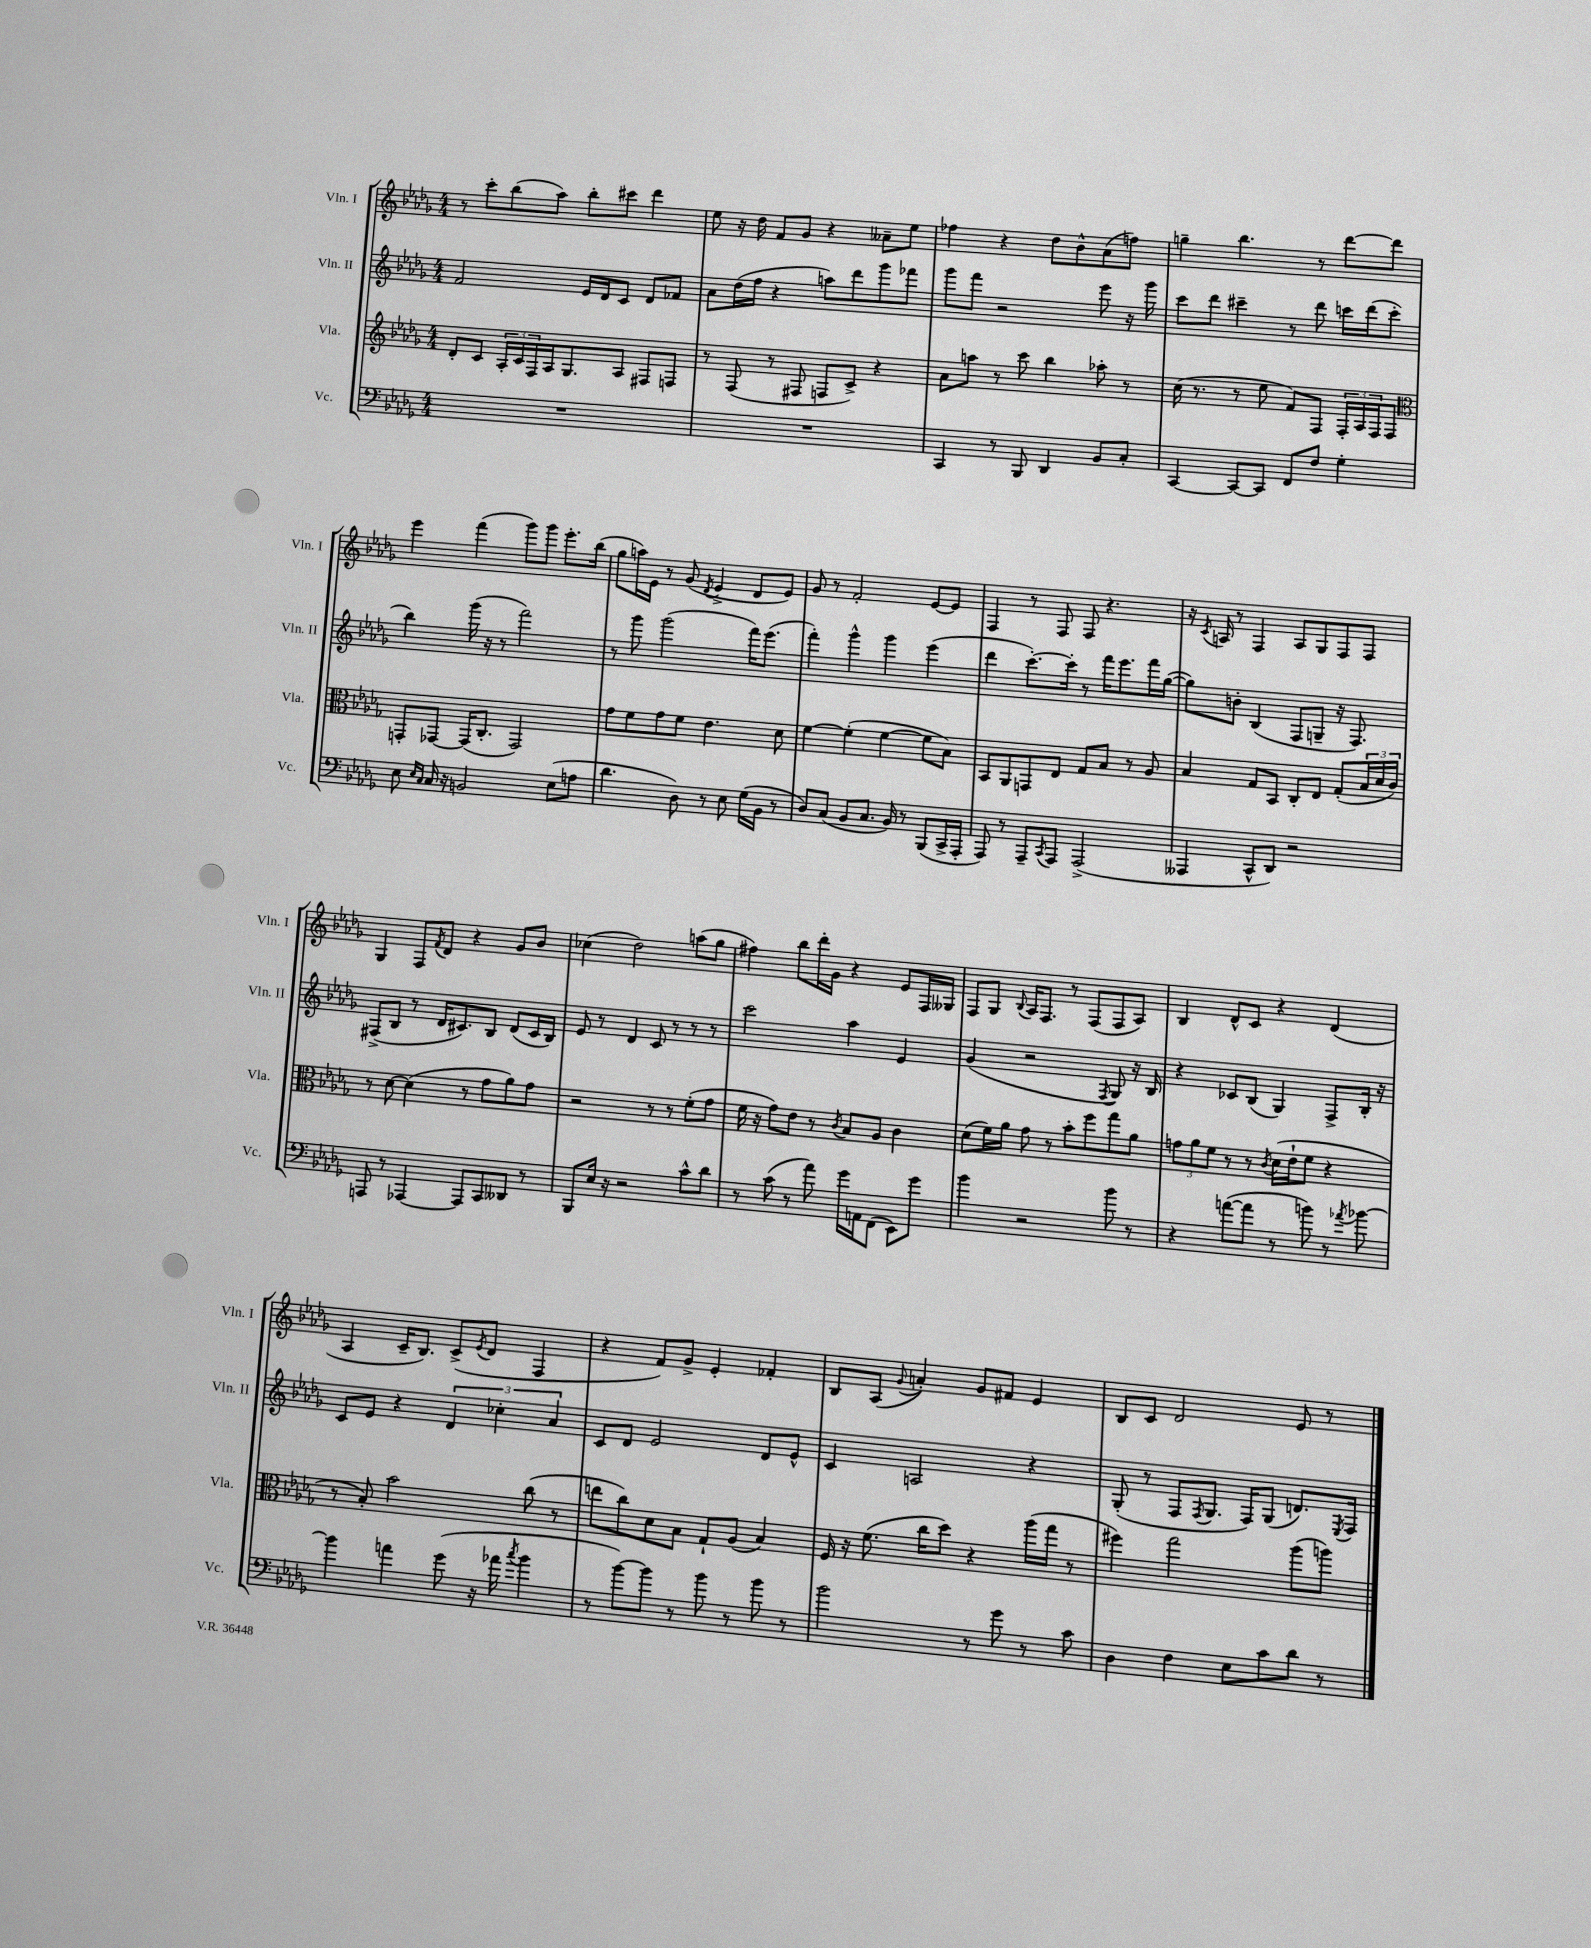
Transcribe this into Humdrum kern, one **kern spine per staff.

**kern	**kern	**kern	**kern
*part4	*part3	*part2	*part1
*staff4	*staff3	*staff2	*staff1
*I"Vc.	*I"Vla.	*I"Vln. II	*I"Vln. I
*I'Vc.	*I'Vla.	*I'Vln. II	*I'Vln. I
*clefF4	*clefG2	*clefG2	*clefG2
*k[b-e-a-d-g-]	*k[b-e-a-d-g-]	*k[b-e-a-d-g-]	*k[b-e-a-d-g-]
*M4/4	*M4/4	*M4/4	*M4/4
=23	=23	=23	=23
1r	8d-'/L	2f/	8r
.	8c/J	.	8ccc'\L
.	24A-'/LL	.	(8bb-\
.	24c/	.	.
.	24F/	.	.
.	16A-/J	.	8aa-\J)
.	8.G-/	.	.
.	.	16e-/LL	8bb-'\L
.	.	16d-/J	.
.	8A-/J	8c/J	8ccc#X\J
.	8F#X/L	8d-/L	4ddd-\
.	8Fn/J	8f-X/J	.
=24	=24	=24	=24
1r	8r	8a-\L	8ee-\
.	(8F/	(16dd-\L	16r
.	.	16ff\JJ	16dd-\
.	8r	4r	8f/L
.	8F#X/	.	8g-/J
.	8Fn/L	8aan\L)	4r
.	8c^/J)	8ddd-\	.
.	4r	8ggg-\	8a--X~\L
.	.	8fff-X\J	8ee-\J
=25	=25	=25	=25
4CC/	8a-\L	8ggg-\L	4ff-X\
.	8aan\J	8fff\J	.
8r	8r	2r	4r
8BBB-/	8ccc\	.	.
4DD-/	4bb-\	.	8dd-\L
.	.	.	8b-^^\
8BB-/L	8aa-X'\	8eee-\	(8a-\
8C'/J	8r	16r	8ffn\J)
.	.	16ggg-\	.
=26	=26	=26	=26
[4CC/	(16cc\	8ccc\L	4ggn~\
.	8.r	.	.
.	.	8ddd-\J	.
8CC/L_	8r	4ccc#X~\	4.bb-\
8CC/J]	8ee-\	.	.
8FF/L	8f/L)	8r	.
8F/J	8F/J	8ddd-\	8r
4G-'\	24F'/LL	16cccn\LL	[8ddd-\L
.	24A-/	.	.
.	.	(16ddd-\J	.
.	24F/J	.	.
.	8F/J	8ccc'\J	8ddd-\J]
!!LO:LB:g=z
=27	=27	=27	=27
*	*clefC3	*	*
8E-\	8GGn'/L	4bb-\)	4eee-\
16qqE-/LL	.	.	.
16qqC/JJ	.	.	.
16C/	[8GG-X/J	.	.
16r	.	.	.
2BBn/	(16GG-/KL]	(16ggg-\	(4fff\
.	8.C'/J	16r	.
.	.	8r	.
.	2GG-/)	2fff\)	8ggg-\L)
.	.	.	8ggg-\J
(8E-\L	.	.	8.eee-'\L
8An\J	.	.	.
.	.	.	(16bb-\Jk
=28	=28	=28	=28
4.d-\	8g-\L	8r	8gg-\L
.	8f\	8ggg-\	16aan\L)
.	.	.	16e-\JJ
.	8g-\	(2ggg-\	8r
8D-\)	8f\J	.	(8g-/
.	.	.	8qd-/
8r	4.e-\	.	4e-^/
8E-\	.	.	.
(16G-\LL	.	16fff\KL)	8d-/L
16BB-\JJ	.	(8.eee-\J	.
8r	8d-\	.	8e-/J)
=29	=29	=29	=29
8D-/L)	[4f\	4fff'\)	8g-/
(8C/J	.	.	8r
8BB-/L	(4f'\]	4ggg-^^\	2f'/
8.C/J	.	.	.
.	[4f\	4ggg-\	.
16BB-/)	.	.	.
8r	.	.	.
(8BBB-/L	8f\L]	(4eee-\	[8e-/L
16CC^/L	8B-\J)	.	8e-/J]
16AAA-'/JJ	.	.	.
=30	=30	=30	=30
8AAA-/)	8BB-/L	4ddd-\	4F/
8r	8AA-/	.	.
8AAA-~/L	8GGn/	[8.ccc'\L)	8r
8qCC/	.	.	.
8AAA-/J	8E-/J	.	8F/
.	.	16ccc'\Jk]	.
(2AAA-^/	8G-/L	8r	8F/
.	8B-/J	16fff\KL	4.r
.	.	8.eee-\	.
.	8r	.	.
.	8A-/	16fff\L	.
.	.	([16gg-\JJ	.
=31	=31	=31	=31
4AAA--X/	4B-/	8gg-\L])	16r
.	.	.	8qc/
.	.	.	16An/
.	.	8bn'\J	8r
8CC^^/L	8G-/L	(4B-/	4F/
8DD-/J)	8BB-/J	.	.
2r	8C'/L	8F/L	8A/L
.	8E-/J	8Gn~/J	8G-/
.	(8G-'/L	16r	8F/
.	.	8.F/)	.
.	24B-/L	.	8F/J
.	24d-/	.	.
.	24c/JJ)	.	.
!!LO:LB:g=z
=32	=32	=32	=32
8AAAn/	8r	(8F#X^/L	4G-/
8r	[8d-\	8B-/J	.
[4AAA-X/	(4d-\]	8r	8F/L
.	.	.	8qf/
.	.	16d-/KL	8d-/J
.	.	8.c#X/)	.
8AAA-/L]	8r	.	4r
8CC/	8g-\L	8B-/J	.
8DD--X/J	8a-\)	(8d-/L	8g-/L
8r	8g-\J	16c#/L	8b-/J
.	.	16B-/JJ)	.
=33	=33	=33	=33
8BBB-/L	2r	8e-/	(4cc-X\
16E-/Jk	.	8r	.
16r	.	.	.
2r	.	4d-/	2dd-\)
.	8r	8c/	.
.	8r	8r	.
8c^^\L	(8f'\L	8r	(8aan\L
8d-\J	8g-\J	8r	8gg-\J
=34	=34	=34	=34
8r	16f\	2ccc\	4ff#X\)
.	16r	.	.
(8c\	8g-\L)	.	.
8r	8e-\J	.	8bb-\L
8a-\)	8r	.	16ddd-'\L
.	.	.	16g-\JJ
.	8qc/	.	.
16g-\LL	8B-/L	4aa-\	4r
16AAn\J	.	.	.
(8FF\J	8A-/J	.	.
8EE-\L)	4c\	4e-/	8e-/L
8g-\J	.	.	16F/L
.	.	.	16G--X/JJ
=35	=35	=35	=35
4b-\	(8d-\L	(4g-/	8F/L
.	16f\L)	.	8G-/J
.	16a-\JJ	.	.
.	.	.	8qqB-/
2r	8g-\	2r	16A-/KL
.	.	.	8.F/J
.	8r	.	.
.	8b-'\L	.	8r
.	8ff\	.	(8F/L
.	.	8qF/	.
8b-\	8gg-\	8G-/)	8F/
8r	8a-\J	16r	8A-/J)
.	.	16B-/	.
=36	=36	=36	=36
4r	12gn\L	4r	4B-/
.	12a-\	.	.
.	12f\J	.	.
([8an\L	8r	8c-X/L	8d-^^/L
8a\J]	8r	(8B-/J	8c/J
.	8qc/	.	.
8r	(16d-\LL	4G-/)	4r
.	16e-`\J	.	.
8bn\)	8f\J	.	.
8r	4r	8F^/L	(4d-/
8qa-X/	.	.	.
[8b-X\	.	16B-'/Jk	.
.	.	16r	.
!!LO:LB:g=z
=37	=37	=37	=37
4b-\]	8r	8c/L	4A-/
.	8B-'/)	8e-/J	.
4an\	2b-\	4r	16c~/KL
.	.	.	8.B-/J)
(8g-\	.	6d-/	(8c^/L
.	.	.	8qe-/
16r	.	.	8d-/J
.	.	6cc-X'\	.
16a-X\	.	.	.
8qcc/	.	.	.
4b-\	(8cc\	.	4F/
.	.	6a-/	.
.	8r	.	.
=38	=38	=38	=38
8r	8een\L	8c/L	4r
[8b-\L)	8cc\)	8d-/J	.
8b-\J]	8d-\	2e-/	8f/L)
8r	8B-\J	.	8g-^/J
8b-\	8G-`/L	.	4e-'/
8r	(8A-/J	.	.
8b-\	4B-/)	8d-/L	4f-X'/
8r	.	8e-^^/J	.
=39	=39	=39	=39
2b-\	16F/	4c/	8B-/L
.	16r	.	.
.	(8.f\	.	(8A-/J
.	.	.	8qqg-/
.	.	2An/	4an'/)
.	16cc\KL	.	.
.	8dd-\J)	.	.
8r	4r	.	8g-/L
8g-\	.	.	8f#X/J
8r	(16aa-\LL	4r	4e-/
.	16gg-\JJ	.	.
8c\	8r	.	.
=40	=40	=40	=40
4D-\	4ff#X\)	(8G-'/	8B-/L
.	.	8r	8c/J
4F\	2gg-\	8F/L	2d-/
.	.	8qF/	.
.	.	8.G-/J	.
8E-\L	.	.	.
.	.	16F/KL)	.
8c\	.	(8G-/J	.
8d-\J	(8aa-\L	8.dn/L)	8e-/
8r	8aan\J)	.	8r
.	.	8qE-/	.
.	.	16F/Jk	.
==	==	==	==
*-	*-	*-	*-
